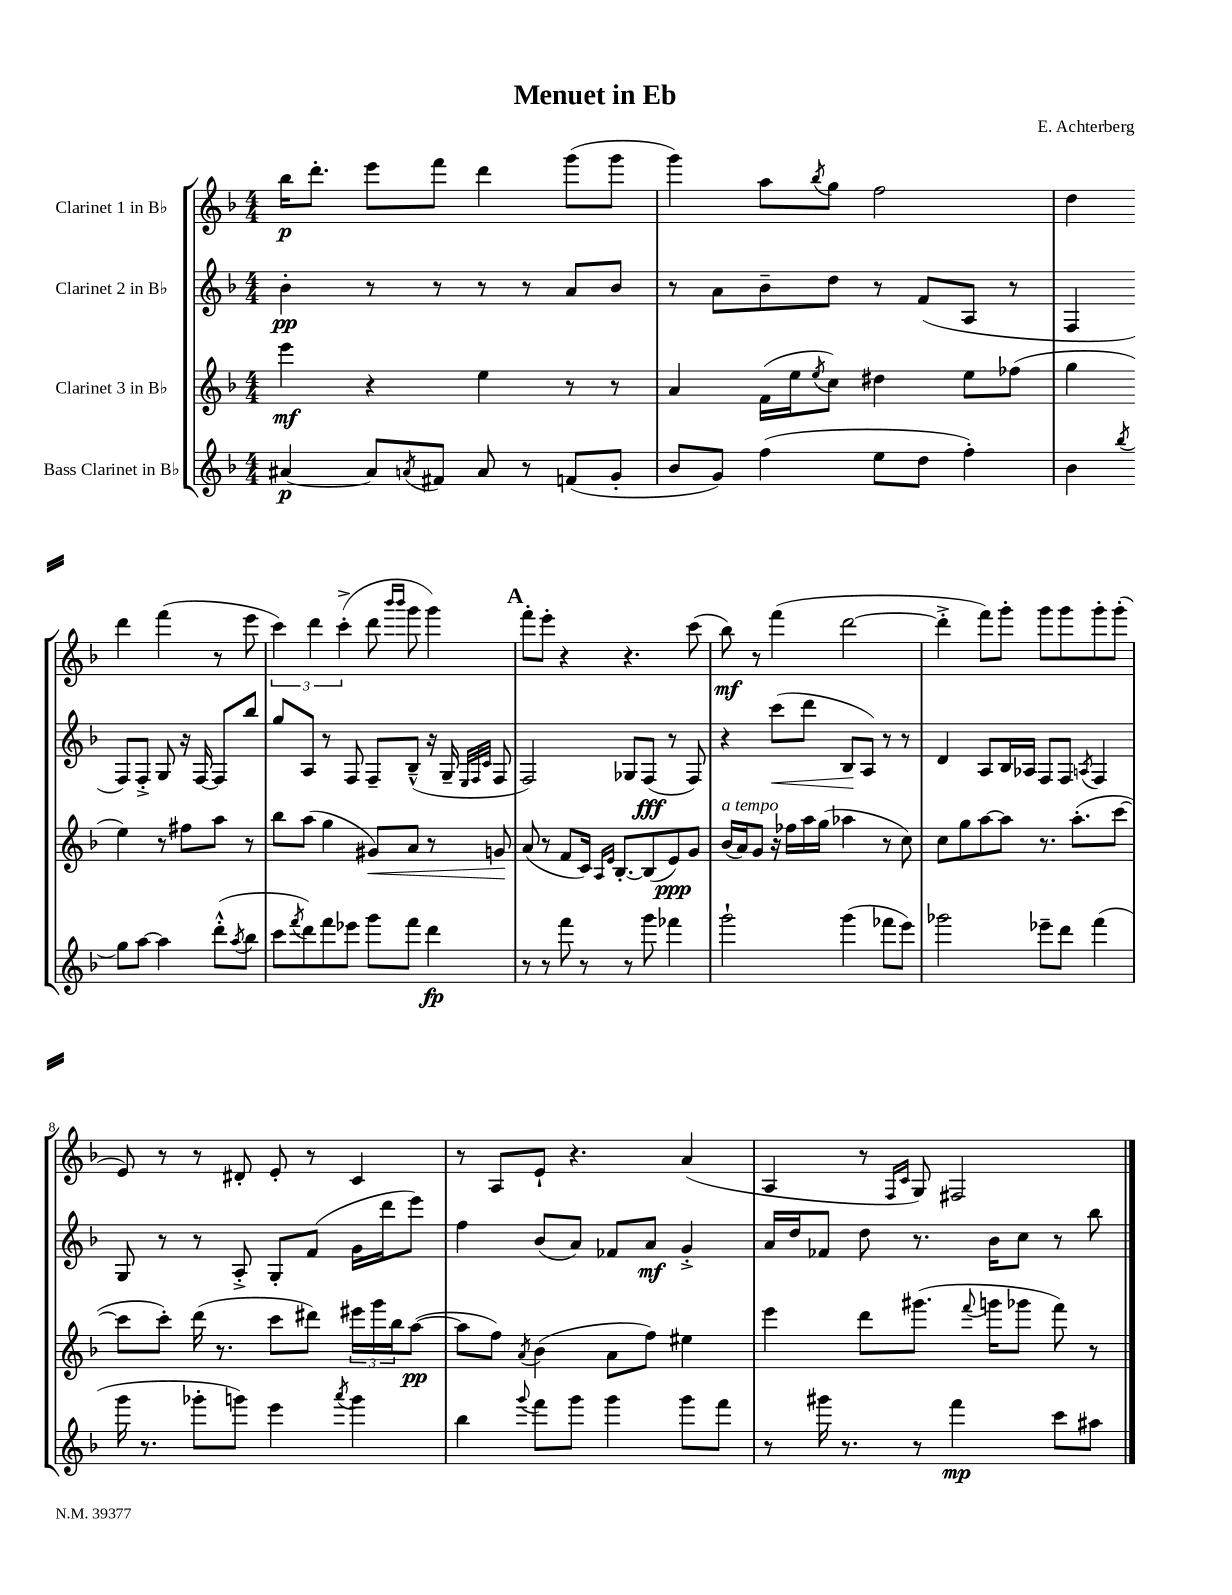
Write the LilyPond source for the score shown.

\header { title = "Menuet in Eb" composer = "E. Achterberg" }
<<
\new StaffGroup <<
\new Staff = "s0" \with { instrumentName = "Clarinet 1 in Bb" } {
    \clef treble \key f \major \numericTimeSignature \time 4/4
    bes''16\p d'''8.-. e'''8 f'''8 d'''4 g'''8( g'''8 |
    g'''4) a''8 \acciaccatura { bes''8 } g''8 f''2 |
    d''4 d'''4 f'''4( r8 e'''8 |
    \tuplet 3/2 { c'''4) d'''4 c'''4-.->( } d'''8 \grace { bes'''16 bes'''16 } g'''8 g'''4) |
    \mark \markup { \bold "A" } f'''8-. e'''8-. r4 r4. c'''8( |
    bes''8\mf) r8 f'''4( d'''2~ |
    d'''4-.-> f'''8) g'''8-. g'''8 g'''8 g'''8-. g'''8-.( |
    e'8) r8 r8 dis'8-. e'8-. r8 c'4 |
    r8 a8 e'8-! r4. a'4( |
    a4 r8 \grace { f16 c'16 } g8) fis2 \bar "|." |
}
\new Staff = "s1" \with { instrumentName = "Clarinet 2 in Bb" } {
    \clef treble \key f \major \numericTimeSignature \time 4/4
    bes'4-.\pp r8 r8 r8 r8 a'8 bes'8 |
    r8 a'8 bes'8-- d''8 r8 f'8( a8 r8 |
    f4 f8) f8-.-> g8 r16 f16~ f8 bes''8 |
    g''8 a8 r8 f8 f8-- bes8---^( r16 g16-- \grace { e32 f32 c'32 } f8 |
    \mark \markup { \bold "A" } f2) ges8 f8\fff( r8 f8) |
    r4 c'''8\<( d'''8 bes8\! a8) r8 r8 |
    d'4 a8 bes16 aes16 f8 f8 \acciaccatura { a8 } f4 |
    g8 r8 r8 a8-.-> g8-. f'8( g'16 d'''16 e'''8) |
    f''4 bes'8( a'8) fes'8 a'8\mf g'4-.-> |
    a'16 d''16 fes'8 d''8 r8. bes'16 c''8 r8 bes''8 \bar "|." |
}
\new Staff = "s2" \with { instrumentName = "Clarinet 3 in Bb" } {
    \clef treble \key f \major \numericTimeSignature \time 4/4
    e'''4\mf r4 e''4 r8 r8 |
    a'4 f'16( e''16 \acciaccatura { e''8 } c''8) dis''4 e''8 fes''8( |
    g''4 e''4) r8 fis''8 a''8 r8 |
    bes''8 a''8( g''4 gis'8\<) a'8 r8 g'8\! |
    \mark \markup { \bold "A" } a'8( r8 f'8 c'16) \grace { a16 e'16 } bes8.~-. bes8( e'8\ppp) g'8 |
    bes'16^\markup { \italic "a tempo" }( a'16) g'8 r16 fes''16 a''16 g''16( aes''4 r8 c''8) |
    c''8 g''8 a''8~ a''8 r8. a''8.-.( c'''8~ |
    c'''8 c'''8-.) d'''16( r8. c'''8 dis'''8) \tuplet 3/2 { eis'''16 g'''16 bes''16 } a''8~\pp( |
    a''8 f''8) \acciaccatura { a'8 } bes'4( a'8 f''8) eis''4 |
    e'''4 d'''8 gis'''8.( \appoggiatura { f'''8 } g'''16 ges'''8 f'''8) r8 \bar "|." |
}
\new Staff = "s3" \with { instrumentName = "Bass Clarinet in Bb" } {
    \clef treble \key f \major \numericTimeSignature \time 4/4
    ais'4~\p ais'8 \acciaccatura { a'8 } fis'8 a'8 r8 f'8( g'8-. |
    bes'8 g'8) f''4( e''8 d''8 f''4-.) |
    bes'4 \acciaccatura { bes''8 } g''8 a''8~ a''4 d'''8-.-^( \acciaccatura { a''8 } bes''8 |
    c'''8 \acciaccatura { f'''8 } d'''8) f'''8 ees'''8 g'''8 f'''8 d'''4\fp |
    \mark \markup { \bold "A" } r8 r8 f'''8 r8 r8 g'''8 fes'''4 |
    g'''2-! g'''4( fes'''8 e'''8) |
    ges'''2 ees'''8-- d'''8 f'''4( |
    g'''16 r8. ges'''8-. g'''8) e'''4 \acciaccatura { a'''8 } g'''4 |
    bes''4 \appoggiatura { g'''8 } f'''8 g'''8 g'''4 g'''8 f'''8 |
    r8 gis'''16 r8. r8 f'''4\mp c'''8 ais''8 \bar "|." |
}
>>
>>
